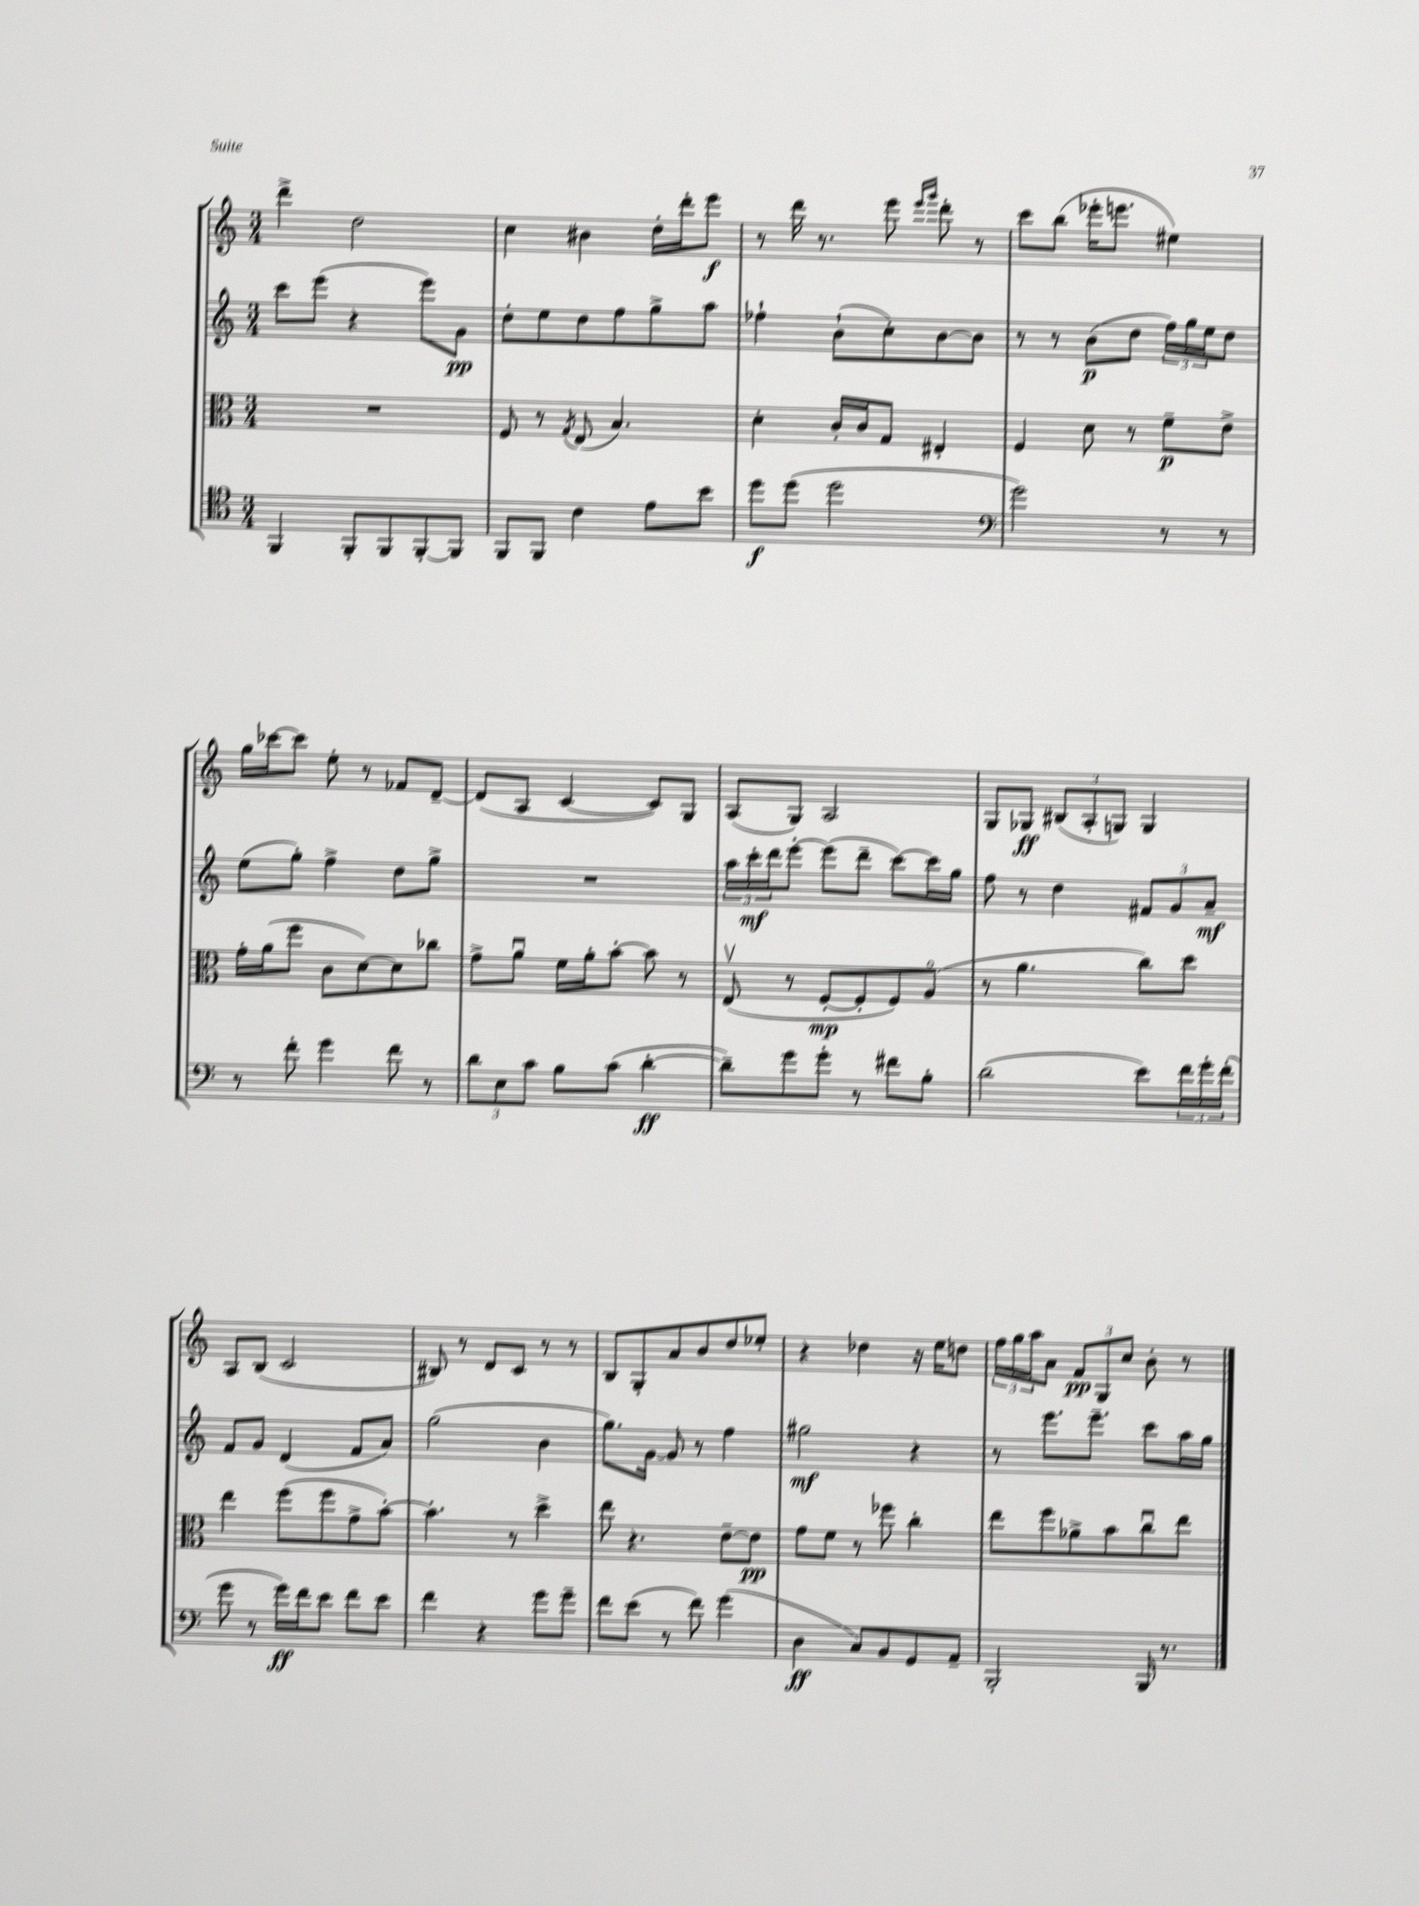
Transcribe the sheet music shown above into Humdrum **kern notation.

**kern	**kern	**kern	**kern
*staff4	*staff3	*staff2	*staff1
*clefC4	*clefC3	*clefG2	*clefG2
*k[]	*k[]	*k[]	*k[]
*M3/4	*M3/4	*M3/4	*M3/4
4FF	2.r	8ccc	4ddd^
.	.	(8eee	.
8FF'	.	4r	2dd
8FF	.	.	.
[8FF'	.	8eee)	.
8FF]	.	8g	.
=	=	=	=
8FF	8F	8dd'	4cc
8FF	8r	8ee	.
.	8qG	.	.
4c	(8E	8dd	4b#
.	4.B)	8ff	.
8e	.	8gg^	16dd'
.	.	.	16ddd'
8b	.	8aa	8eee
=	=	=	=
8dd	4d'	4ff-`	8r
(8dd	.	.	16ddd
.	.	.	8.r
2dd	16c'	(8b`	.
.	16c	.	.
.	8G	8cc')	8eee
.	.	.	16qqeee
.	.	.	16qqggg
.	4E#'	[8b	8ddd'
.	.	8b]	8r
=	=	=	=
*clefF4	*	*	*
2g)	4F	8r	8ccc
.	.	8r	(8bb
.	8d	(8b	16eee-'
.	.	.	8.eee
.	8r	8dd	.
8r	8f~	24ff)	4ee#)
.	.	24gg	.
.	.	24ee	.
8r	8e^	8dd	.
=	=	=	=
8r	16g'	(8ee	16gg
.	(16a	.	[16ccc-
8f'	8ff	8gg')	8ccc-]
4g	8c	4ff^	8ee'
.	[8d)	.	8r
8f	8d]	8dd	8f-
8r	8cc-	8gg^	[8d~
=	=	=	=
12d	8g^	2.r	(8d]
12E	.	.	.
.	8au	.	8A
12c	.	.	.
8B	16f	.	[4c
.	16a'	.	.
(8c	[8b'	.	.
[4d'	8b]	.	8c])
.	8r	.	8G
=	=	=	=
8d~])	(8Ev	24aa	(8A
.	.	24ccc'	.
.	.	24ddd	.
8g	8r	[8eee'	8G)
8g'	[8F'	(8eee]	2A
8r	8F']	8ddd~	.
8f#	8F)	[8ccc)	.
8B'	(8Ao	16ccc]	.
.	.	16gg	.
=	=	=	=
(2d	8r	8ff	8G
.	4.a	8r	8G-
.	.	4dd	(12B#
.	.	.	12A'
.	.	.	12G)
8e)	8cc)	12f#	4G
.	.	12g	.
24f	8dd	.	.
24g'	.	12a~	.
(24f'	.	.	.
=	=	=	=
8g	4ee	8f	8A
8r	.	8g	(8B
16g)	(8ff	(4d	2c
16f	.	.	.
8e	8ff	.	.
8f	8g^	8f	.
8e	[8b')	8a)	.
=	=	=	=
4f	4.b']	(2gg	8B#)
.	.	.	8r
4r	.	.	8d
.	8r	.	8c
8g	4dd^	4b	8r
8g~	.	.	8r
=	=	=	=
8f	8ee	8.gg)	8B
(8e	4.r	.	8G'
.	.	[16g	.
8r	.	8g]	8a
8f)	.	8r	8b
(4g	[8e~	4ff	8dd
.	8e]	.	8ee-'
=	=	=	=
4D	8g	2gg#	4r
.	8f	.	.
8C)	8r	.	4dd-
8BB	8ff-	.	.
8GG	4cc'	4r	16r
.	.	.	16ee
8AA~	.	.	8dd
=	=	=	=
2BBB'	8ee	8r	24ff
.	.	.	24gg
.	.	.	24aa
.	8ff	8.eee	8a
.	8a-^	.	12f
.	.	8.eee~	.
.	.	.	12G
.	8b	.	.
.	.	.	12cc
16BBB	8ccu	8ccc	8b'
8.r	.	.	.
.	8ee	16aa	8r
.	.	16gg	.
==	==	==	==
*-	*-	*-	*-
